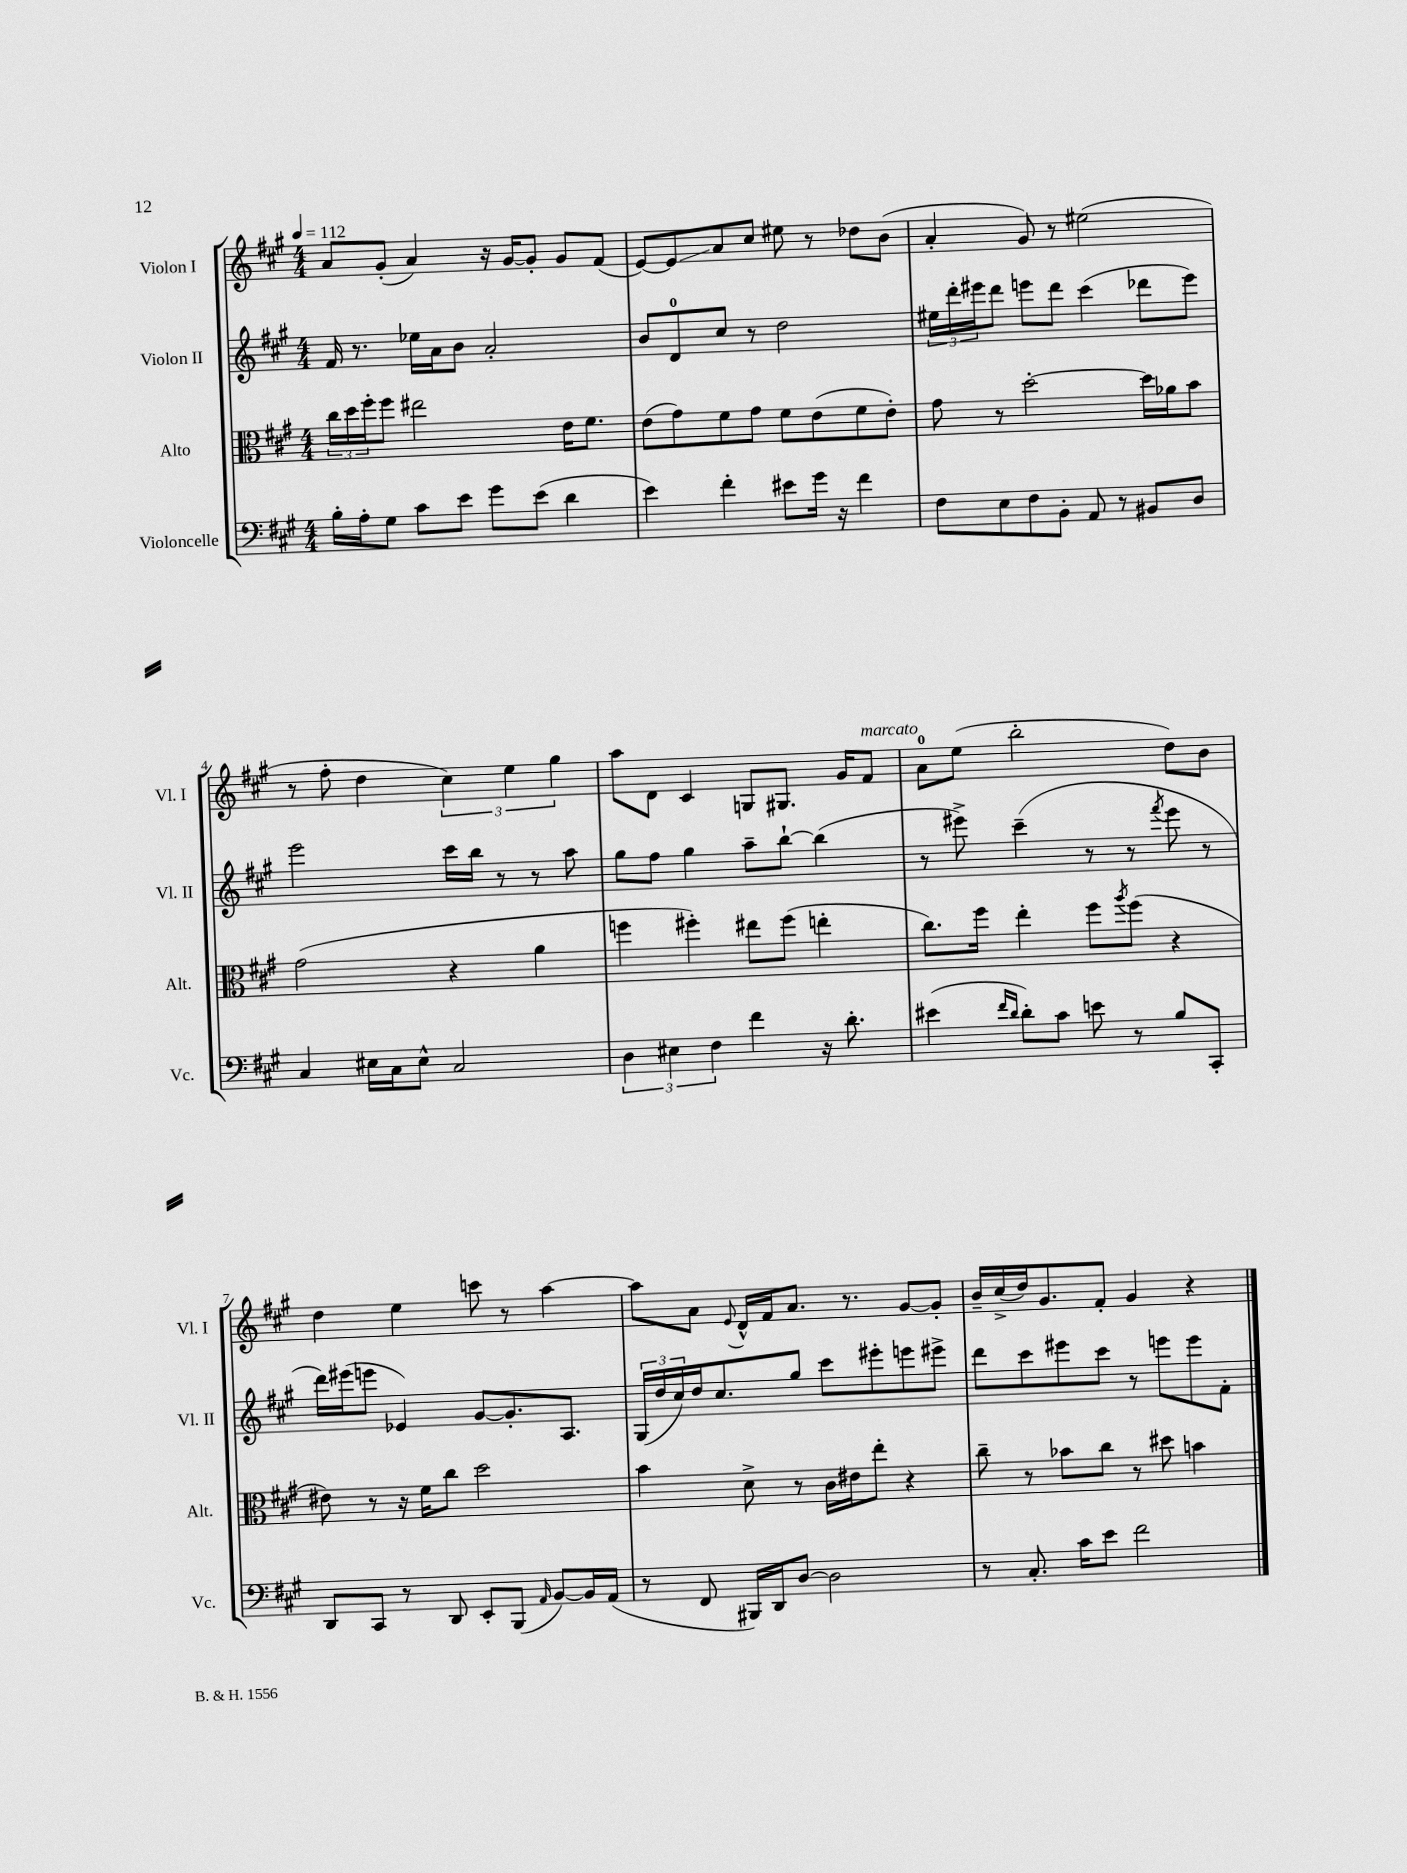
<<
\new StaffGroup <<
\new Staff = "s0" \with { instrumentName = "Violon I" shortInstrumentName = "Vl. I" } {
    \clef treble \key a \major \numericTimeSignature \time 4/4 \tempo 4 = 112
    a'8 gis'8-.( a'4) r16 gis'16~ gis'8-. gis'8 fis'8( |
    e'8~) e'8\glissando a'8 cis''8 eis''8 r8 des''8 b'8( |
    a'4-. gis'8) r8 eis''2( |
    r8 fis''8-. d''4 \tuplet 3/2 { cis''4) e''4 gis''4 } |
    a''8 d'8 cis'4 g8 gis8. gis'16 fis'8^\markup { \italic "marcato" } |
    a'8-0 e''8( b''2-. d''8) b'8 |
    d''4 e''4 c'''8 r8 a''4~ |
    a''8 a'8 \appoggiatura { e'8 } d'16-^ fis'16 a'8. r8. gis'8~ gis'8-. |
    b'16-- cis''16->( d''16) gis'8. fis'8-. gis'4 r4 \bar "|." |
}
\new Staff = "s1" \with { instrumentName = "Violon II" shortInstrumentName = "Vl. II" } {
    \clef treble \key a \major \numericTimeSignature \time 4/4
    fis'16 r8. ees''16 a'16 b'8 a'2-. |
    b'8 d'8-0 cis''8 r8 d''2 |
    \tuplet 3/2 { eis''16 d'''16-. eis'''16 } d'''8 e'''8 d'''8 cis'''4( des'''8 e'''8) |
    e'''2 cis'''16 b''16 r8 r8 a''8 |
    gis''8 fis''8 gis''4 a''8-- b''8~-! b''4( |
    r8 eis'''8->) cis'''4--( r8 r8 \acciaccatura { fis'''8 } eis'''8 r8 |
    d'''16) eis'''16( e'''8 ees'4) gis'8~ gis'8.-. a8. |
    \tuplet 3/2 { gis16( d''16 cis''16) } d''16 cis''8. gis''8 cis'''8 eis'''8-. e'''8 eis'''8-> |
    d'''8 cis'''8 eis'''8 cis'''8 r8 e'''8 e'''8 fis'8-. \bar "|." |
}
\new Staff = "s2" \with { instrumentName = "Alto" shortInstrumentName = "Alt." } {
    \clef alto \key a \major \numericTimeSignature \time 4/4
    \tuplet 3/2 { cis''16 d''16 fis''16-. } fis''8 eis''2 e'16 fis'8. |
    e'8( gis'8) fis'8 gis'8 fis'8 e'8( fis'8 e'8-.) |
    gis'8 r8 d''2~-. d''16 aes'16 b'8 |
    gis'2( r4 a'4 |
    f''4 fis''4-.) eis''8 fis''8( e''4-. |
    cis''8.) fis''16 e''4-. fis''8 \acciaccatura { a''8 } fis''8( r4 |
    eis'8) r8 r16 fis'16 cis''8 d''2 |
    b'4 d'8-> r8 cis'16 eis'16 e''8-. r4 |
    cis''8-- r8 bes'8 cis''8 r8 dis''8 b'4 \bar "|." |
}
\new Staff = "s3" \with { instrumentName = "Violoncelle" shortInstrumentName = "Vc." } {
    \clef bass \key a \major \numericTimeSignature \time 4/4
    b16-. a16-. gis8 cis'8 e'8 gis'8 e'8( d'4 |
    e'4) fis'4-. eis'8 gis'16 r16 fis'4 |
    fis8 e8 fis8 b,8-. a,8 r8 bis,8 d8 |
    cis4 eis16 cis16 eis8-^ cis2 |
    \tuplet 3/2 { d4 eis4 fis4 } fis'4 r16 d'8.-. |
    eis'4( \grace { fis'16 d'16 } d'8-.) cis'8 e'8 r8 b8 cis,8-. |
    d,8 cis,8 r8 d,8 e,8-. b,,8( \grace { a,16 } b,8~) b,16 a,16( |
    r8 fis,8 bis,,16) d,16 d8~ d2 |
    r8 cis8.-. cis'16 e'8 fis'2 \bar "|." |
}
>>
>>
